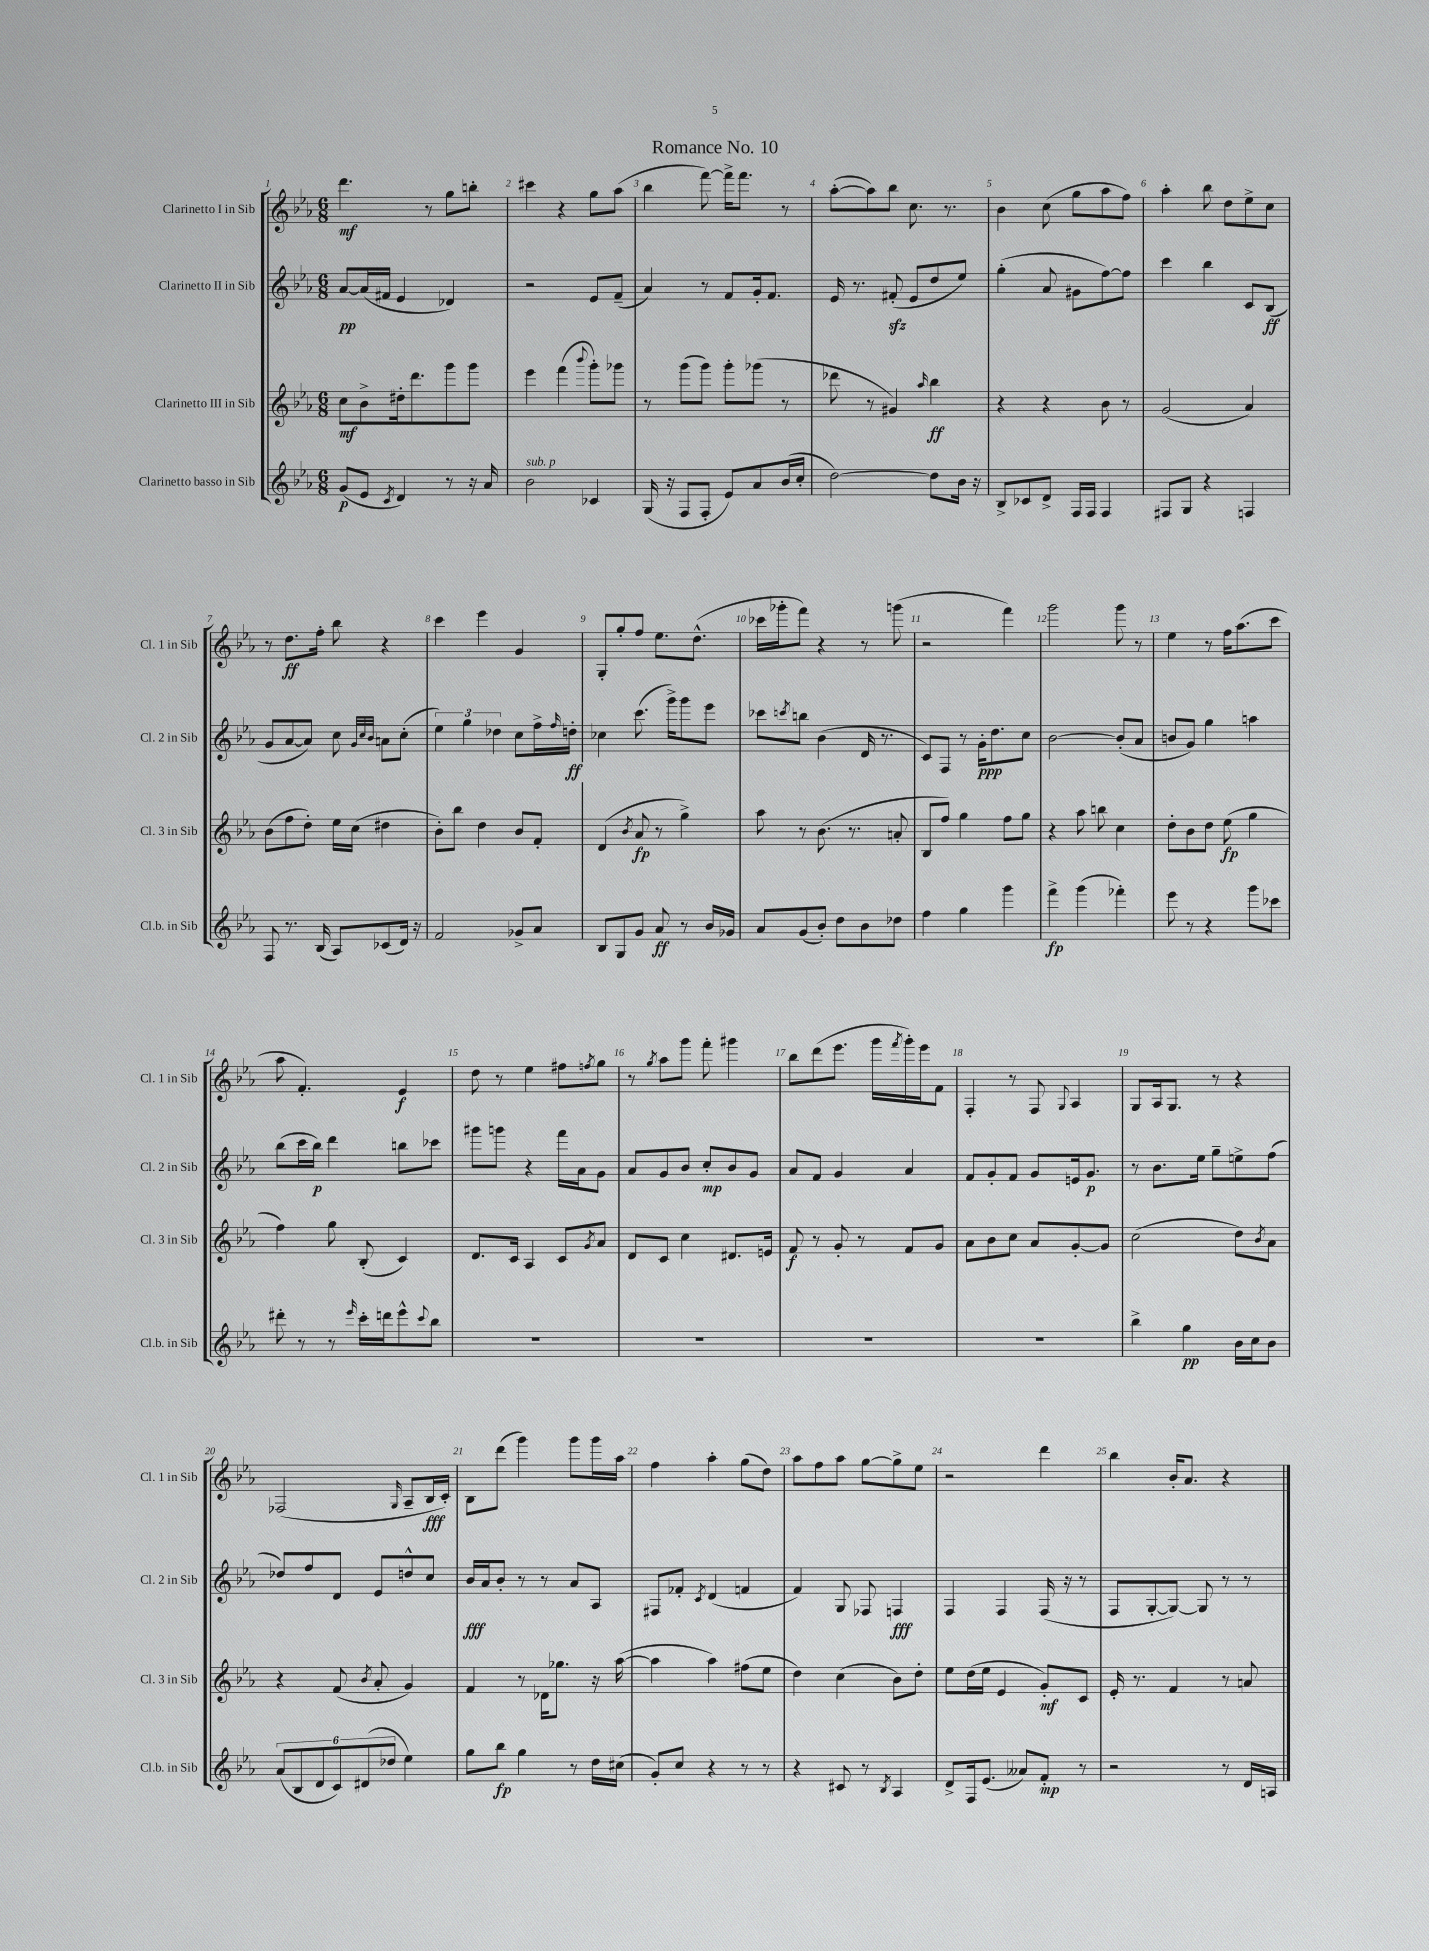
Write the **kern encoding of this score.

**kern	**kern	**kern	**kern
*staff4	*staff3	*staff2	*staff1
*clefG2	*clefG2	*clefG2	*clefG2
*k[b-e-a-]	*k[b-e-a-]	*k[b-e-a-]	*k[b-e-a-]
*M6/8	*M6/8	*M6/8	*M6/8
(8g	8cc	[8a-	4.ddd
8e-	8b-^	(16a-]	.
.	.	16f#	.
8qc	.	.	.
4d)	16dd#'	4e-	.
.	8.ddd	.	.
.	.	.	8r
8r	8ggg	4d-)	8gg
16r	8ggg	.	8bb'
16a-	.	.	.
=	=	=	=
2b-	4eee-	2r	4ccc#
.	(4fff	.	4r
.	8qqbbb-	.	.
4c-	8ggg')	8e-	8gg
.	8ggg-	(8f~	(8aa-
=	=	=	=
(16G	8r	4a-)	4bb-
16r	.	.	.
8F	(8ggg	.	.
8F'	8ggg)	8r	[8fff)
8e-)	8ggg'	8f	16fff^]
.	.	.	8.fff
8a-	(8ggg-	16g'	.
.	.	8.f	.
(16b-	8r	.	8r
16cc'	.	.	.
=	=	=	=
[2dd)	8ddd-	16e-	([8aa-'
.	.	8.r	.
.	8r	.	8aa-])
.	4g#)	(8f#'	8bb-
.	.	8e-	8.cc
.	16qqaa-	.	.
8dd]	4bb-	8dd	.
.	.	.	8.r
16b-	.	8ee-)	.
16r	.	.	.
=	=	=	=
8B-^	4r	(4gg'	4b-
8c-	.	.	.
8d^	4r	8a-	(8cc
16F	.	8g#	8gg
16F	.	.	.
4F	8b-	[8ff)	8aa-
.	8r	8ff]	8ff)
=	=	=	=
8F#	(2g	4ccc	4aa-'
8G	.	.	.
4r	.	4bb-	8bb-
.	.	.	8dd
4F	4a-)	8c	8ee-^
.	.	(8B-	8cc
=	=	=	=
8F	(8b-	8g	8r
8.r	8ff	[8a-	8.dd
.	8dd')	8a-])	.
(16B-	.	.	16ff'
8A-)	16ee-	8cc	8bb-
.	(16cc	.	.
.	.	32qqg	.
.	.	32qqcc	.
.	.	32qqb-	.
(8c-	4dd#	8a	4r
16d)	.	(8cc'	.
16r	.	.	.
=	=	=	=
2f	8b-')	6ee-)	4ccc
.	8bb-	.	.
.	.	6gg	.
.	4dd	.	4eee-
.	.	6dd-	.
8g-^	8b-	8cc	4g
8a-	8f'	16ff^	.
.	.	16qqff	.
.	.	16dd'	.
=	=	=	=
8B-	(4d	4cc-	8G'
8G	.	.	8gg'
.	8qb-	.	.
8g	8a-	(8.ccc	8ff
8a-	8r	.	8.ee-
.	.	16ggg^)	.
8r	4gg^)	8ggg	.
.	.	.	(8.dd^^
16b-	.	8eee-	.
16g-	.	.	.
=	=	=	=
8a-	8aa-	8ccc-	16ccc-
.	.	.	16ggg-'
.	.	8qccc	.
(8g	8r	8bb	8fff)
8b-')	(8.b-	(4b-	4r
8dd	.	.	.
.	8.r	.	.
8b-	.	16d	8r
.	.	8.r	.
8dd-	8a'	.	(8ggg
=	=	=	=
4ff	8B-	8c)	2r
.	8ff)	8F	.
4gg	4gg	8r	.
.	.	16g'	.
.	.	8.dd	.
4ggg	8ff	.	4fff)
.	8gg	8cc	.
=	=	=	=
4fff^	4r	[2b-	2ggg
(4ggg	8aa-	.	.
.	8bb	.	.
4fff-')	4cc	(8b-']	8ggg
.	.	8a-	8r
=	=	=	=
8eee-	8dd'	8b	4ee-
8r	8b-	8g)	.
4r	8dd	4gg	8r
.	(8ee-	.	16ff
.	.	.	(8.aa-
8ggg	4gg	4aa	.
8ccc-	.	.	8ccc
=	=	=	=
8ddd#'	4ff)	(8bb-	8aa-
8r	.	16ccc	4.f')
.	.	16bb-)	.
8r	8gg	4ddd	.
16qqeee-	.	.	.
16ccc'	(8B-'	.	.
16ddd	.	.	.
8eee-^^	4c)	8bb	4e-
8qqccc	.	.	.
8bb-	.	8ccc-	.
=	=	=	=
2.r	8.d	8ggg#	8dd
.	.	8ggg	8r
.	16c	.	.
.	4A-	4r	4ee-
.	8c	16fff	8ff#
.	.	16a-	.
.	8qg	.	8qff
.	8a-	8g	8gg
=	=	=	=
2.r	8d	8a-	8r
.	.	.	8qgg
.	8c	8g	8aa-
.	4cc	8b-	8ggg
.	.	8cc'	8fff'
.	8.d#	8b-	4ggg#
.	.	8g	.
.	16e	.	.
=	=	=	=
2.r	8f	8a-	8bb-
.	8r	8f	(8ddd
.	8g'	4g	8.eee-
.	8r	.	.
.	.	.	16ggg
.	.	.	8qfff
.	8f	4a-	16ggg')
.	.	.	16eee-
.	8g	.	8f
=	=	=	=
2.r	8a-	8f	4F'
.	8b-	8g'	.
.	8cc	8f	8r
.	8a-	8g	8F
.	.	.	8qqG
.	[8g'	16e	4A-
.	.	8.g	.
.	8g]	.	.
=	=	=	=
4bb-^	(2cc	8r	8G
.	.	8.b-	16A-
.	.	.	8.G
4gg	.	.	.
.	.	16ee-	.
.	.	8gg~	8r
16b-	8dd)	8ee^	4r
16cc	.	.	.
.	8qb-	.	.
8b-	8a-	(8ff	.
=	=	=	=
(12a-	4r	8dd-)	(2F-
12B-	.	.	.
.	.	8ff	.
12d	.	.	.
12c)	(8f	8d	.
(12d#	.	.	.
.	8qb-	.	.
.	8a-'	8e-	.
12dd-	.	.	.
.	.	.	16qqG
4ee-)	4g)	8dd^^	8A-~
.	.	8cc	16B-
.	.	.	16c')
=	=	=	=
8gg	4f	16b-	8B-
.	.	16a-	.
8bb-	.	8b-'	(8ddd
4gg	8r	8r	4ggg)
.	16d-	8r	.
.	8.gg-	.	.
8r	.	8a-	8ggg
16dd	16r	8A-	16ggg
(16cc#	([16aa-	.	16aa-
=	=	=	=
8g')	4aa-]	8F#	4ff
8cc	.	8f-'	.
.	.	8qc	.
4r	4aa-)	(4d	4aa-'
8r	(8ff#	4f	(8gg
8r	8ee-	.	8dd)
=	=	=	=
4r	4dd)	4f)	8aa-
.	.	.	8ff
8c#	(4cc	8G	8aa-
8r	.	8F-	[8gg
8qB-	.	.	.
4A-	8b-)	4F	8gg^]
.	8dd'	.	8ee-
=	=	=	=
8d^	8ee-	4F	2r
16F	(16dd	.	.
(8.e-	16ee-	.	.
.	4e-	4F	.
8a--)	.	.	.
8f'	8g')	(16F	4ddd
.	.	16r	.
8r	8c	8r	.
=	=	=	=
2r	16e-'	8F	4bb-
.	8.r	.	.
.	.	[8G'	.
.	4f	8G_)	16b-'
.	.	.	8.a-
.	.	8G]	.
8r	8r	8r	4r
16d	8a	8r	.
16A	.	.	.
==	==	==	==
*-	*-	*-	*-
